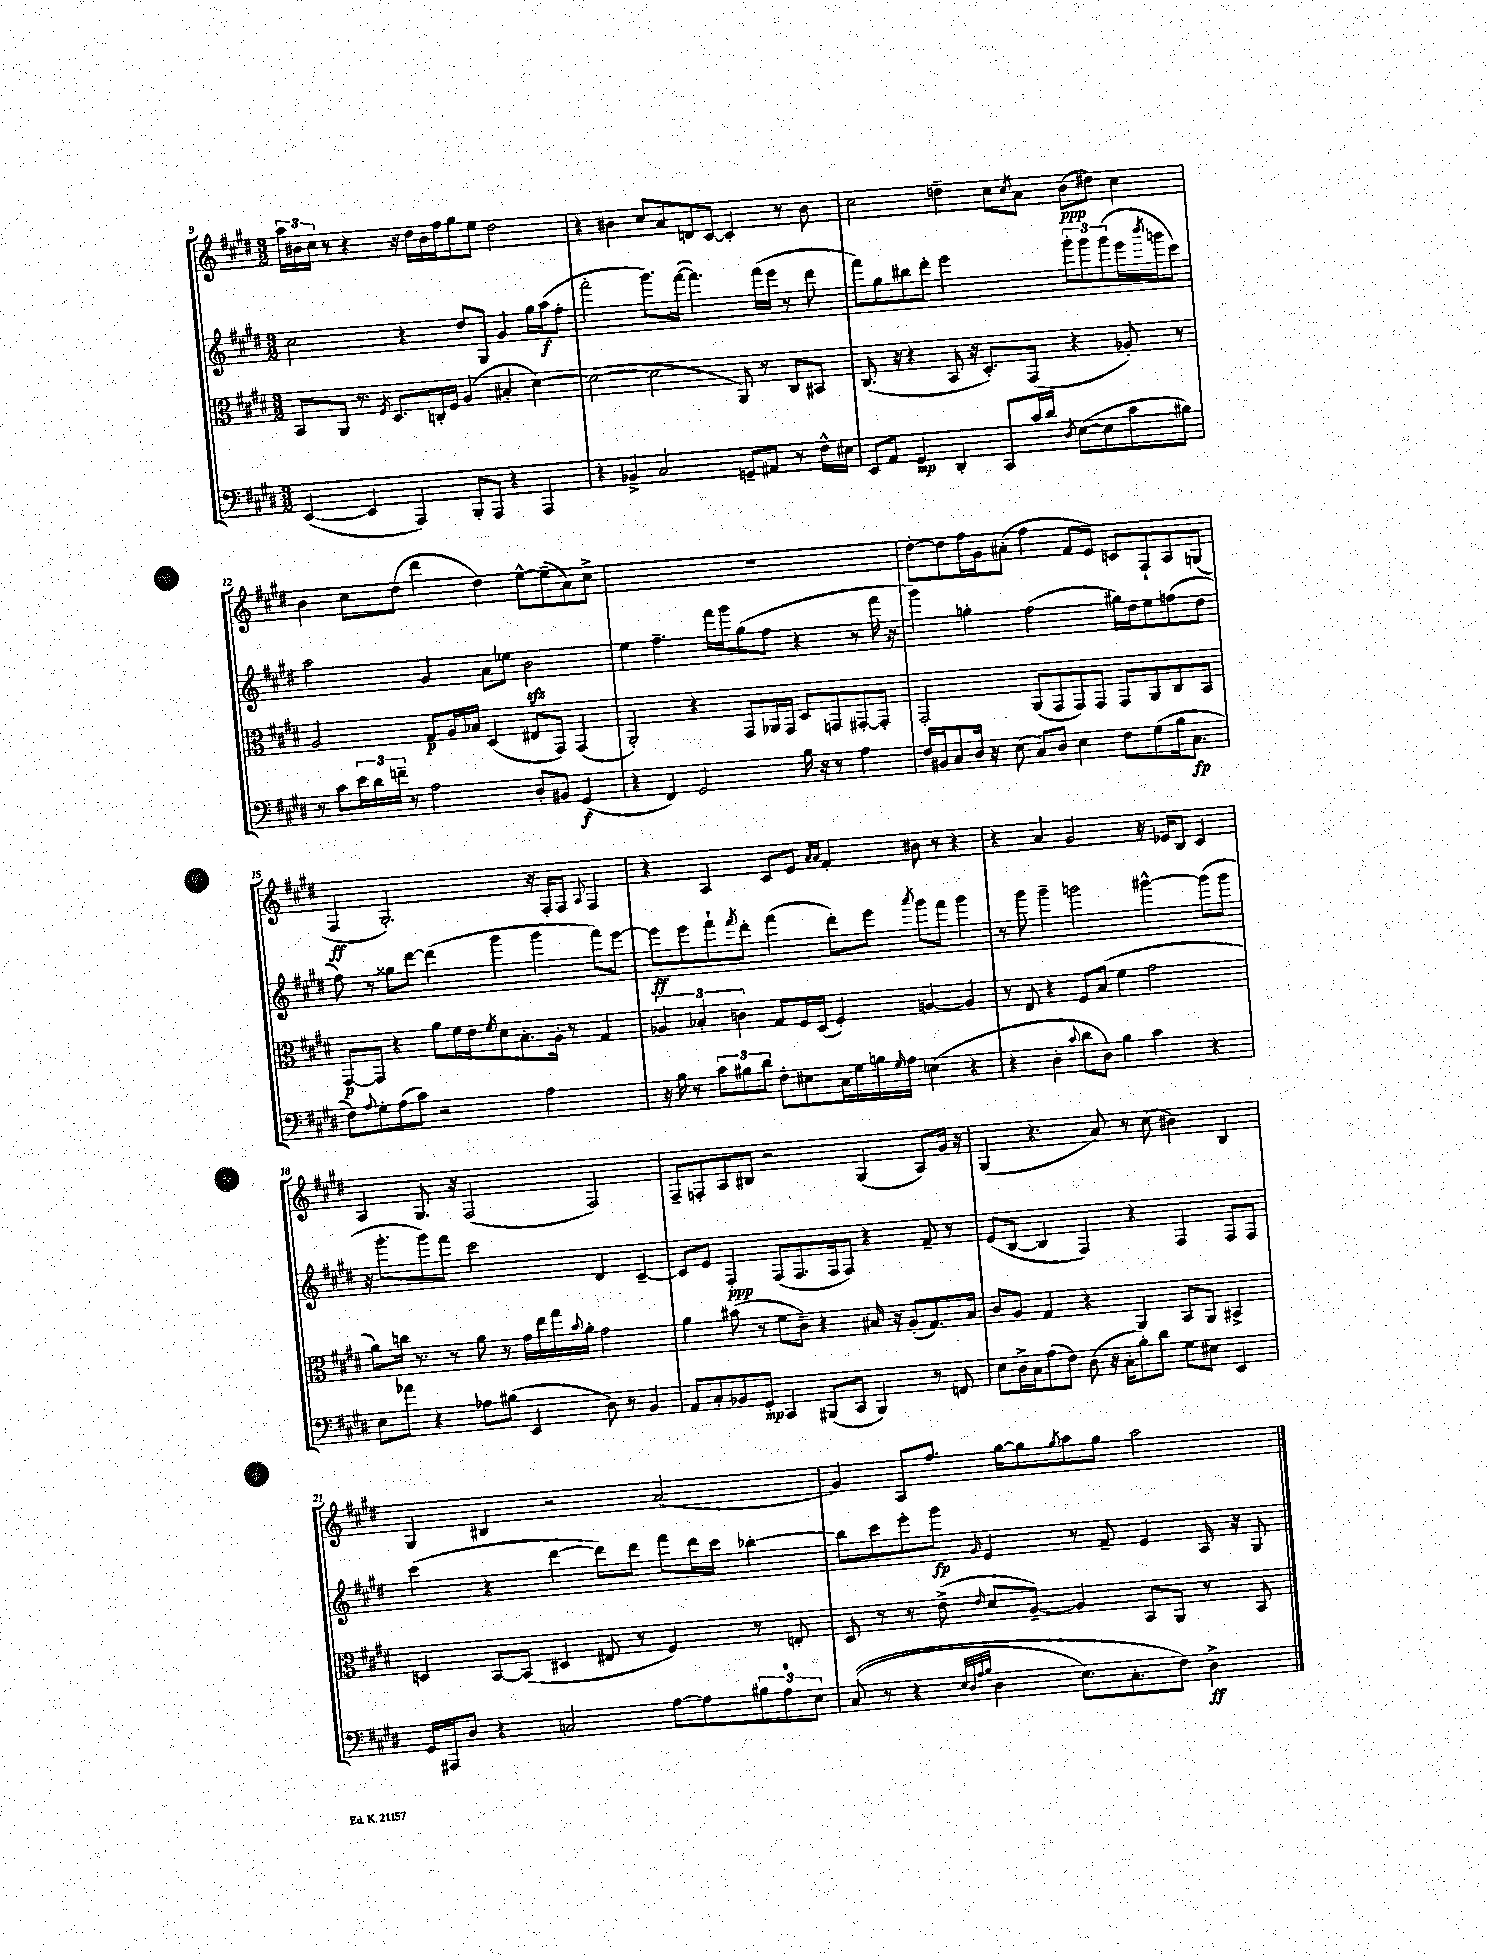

**kern	**dynam	**kern	**dynam	**kern	**dynam	**kern	**dynam
*part4	*part4	*part3	*part3	*part2	*part2	*part1	*part1
*staff4	*staff4	*staff3	*staff3	*staff2	*staff2	*staff1	*staff1
*clefF4	*	*clefC3	*	*clefG2	*	*clefG2	*
*k[f#c#g#d#]	*	*k[f#c#g#d#]	*	*k[f#c#g#d#]	*	*k[f#c#g#d#]	*
*M3/2	*	*M3/2	*	*M3/2	*	*M3/2	*
=9	=9	=9	=9	=9	=9	=9	=9
([4EE/	.	8BB/L	.	2cc#\	.	24aa\LL	.
.	.	.	.	.	.	24b#X\	.
.	.	.	.	.	.	24cc#\JJ	.
.	.	8AA/J	.	.	.	8r	.
4EE/]	.	8.r	.	.	.	4r	.
.	.	8qF#/	.	.	.	.	.
.	.	8.D#/L	.	.	.	.	.
4AAA/)	.	.	.	4r	.	16r	.
.	.	.	.	.	.	16dd#\LL	.
.	.	16Cn'/L	.	.	.	16b#\	.
.	.	16F#/JJ	.	.	.	16ff#\J	.
8BBB'/L	.	(4A/	.	8dd#/L	.	8gg#\	.
8AAA/J	.	.	.	8G#/J	.	8ee\J	.
4r	.	4B#X'/	.	4g#/	.	2dd#\	.
4AAA/	.	[4d#\)	.	16gg#\LL	.	.	.
.	.	.	.	(16aa\J	f	.	.
.	.	.	.	8ff#'\J	.	.	.
=10	=10	=10	=10	=10	=10	=10	=10
4r	.	(2d#\_	.	2fff#'\	.	4r	.
4BB-X^/	.	.	.	.	.	4b#X\	.
2C#/	.	2d#\]	.	8.ggg#\L)	.	8cc#/L	.
.	.	.	.	.	.	8a/	.
.	.	.	.	([16fff#\Jk	.	.	.
.	.	.	.	4.fff#\])	.	8dn/	.
.	.	.	.	.	.	[8c#/J	.
8GGn~/L	.	8AA/)	.	.	.	4c#'/]	.
8AA#X/J	.	8r	.	(16fff#\LL	.	.	.
.	.	.	.	16eee\JJ	.	.	.
8r	.	8C#/L	.	8r	.	8r	.
16F#^^\LL	.	8BB#X/J	.	8ddd#\	.	8b#\	.
16E#X\JJ	.	.	.	.	.	.	.
=11	=11	=11	=11	=11	=11	=11	=11
8EE/L	.	(8.C#/	.	8fff#\L)	.	2cc#\	.
8AA/J	.	.	.	8gg#\	.	.	.
.	.	16r	.	.	.	.	.
4GG#/	mp	4r	.	8bb#X\	.	.	.
.	.	.	.	8ddd#'\J	.	.	.
4DD#'/	.	8BB/	.	2eee\	.	4ddn~\	.
.	.	16r	.	.	.	.	.
.	.	8.D#'/L)	.	.	.	.	.
8CC#/L	.	.	.	.	.	8cc#\L	.
.	.	.	.	.	.	8qcc#/	.
16c#/L	.	(8GG#/J	.	.	.	8a\J	.
16d#/JJ	.	.	.	.	.	.	.
8qD#/	.	.	.	.	.	.	.
([8E\L	.	4r	.	12ggg#'\L	.	(8b\L	ppp
.	.	.	.	12ggg#\	.	.	.
8E\]	.	.	.	.	.	8dd#X\J)	.
.	.	.	.	(12ggg#\	.	.	.
8c#\	.	8A-X'/)	.	16eee\L	.	4cc#\	.
.	.	.	.	8qbbb/	.	.	.
.	.	.	.	16gggn\J	.	.	.
8B#X\J)	.	8r	.	8ccc#\J)	.	.	.
!!LO:LB:g=z
=12	=12	=12	=12	=12	=12	=12	=12
8r	.	2A/	.	2aa\	.	4b\	.
8c#\L	.	.	.	.	.	.	.
24e\L	.	.	.	.	.	8cc#\L	.
24d#\	.	.	.	.	.	.	.
24fn~\JJ	.	.	.	.	.	.	.
8r	.	.	.	.	.	(8dd#\J	.
2A\	.	8G#/L	p	4g#/	.	4ddd#\	.
.	.	16A/L	.	.	.	.	.
.	.	16B-X/JJ	.	.	.	.	.
.	.	(4D#/	.	8a\L	.	4dd#\)	.
.	.	.	.	8ee-X\J	.	.	.
8D#'/L	.	8E#X/L	.	2bzz\	.	[8ee^^\L	.
8BB#X/J	.	8GG#/J)	.	.	.	(8ee~\]	.
(4GG#/	f	(4GG#/	.	.	.	8a\)	.
.	.	.	.	.	.	8cc#^\J	.
=13	=13	=13	=13	=13	=13	=13	=13
4r	.	2AA'/)	.	4ee\	.	1.r	.
4FF#/)	.	.	.	4.ff#~\	.	.	.
2GG#/	.	4r	.	.	.	.	.
.	.	.	.	16fff#\LL	.	.	.
.	.	.	.	16ggg#\J	.	.	.
.	.	8GG#/L	.	(8gg#\	.	.	.
.	.	16AA-X/L	.	8ff#\J	.	.	.
.	.	16GG#/JJ	.	.	.	.	.
16B\	.	8D#/L	.	4r	.	.	.
16r	.	.	.	.	.	.	.
8r	.	8GGn/	.	.	.	.	.
4A\	.	[8GG#X'/	.	8r	.	.	.
.	.	8GG#'/J]	.	16fff#\	.	.	.
.	.	.	.	16r	.	.	.
=14	=14	=14	=14	=14	=14	=14	=14
16F#/LL	.	2GG#'/	.	4ggg#\)	.	[8dd#'\L	.
16BB#X/J	.	.	.	.	.	.	.
8C#/	.	.	.	.	.	8dd#\]	.
16D#/Jk	.	.	.	4ggn'\	.	16ff#\L	.
16r	.	.	.	.	.	16g#\J	.
(8E\	.	.	.	.	.	(8a#X'\J	.
8C#/L)	.	(8AA/L	.	(2ff#\	.	4ff#\	.
8D#/J	.	8GG#/	.	.	.	.	.
4E\	.	8GG#/)	.	.	.	8f#/L	.
.	.	8GG#/J	.	.	.	8e/J)	.
8F#\L	.	8GG#/L	.	16gg#X\LL)	.	8cn/L	.
.	.	.	.	16dd#\J	.	.	.
(8G#\	.	8AA/	.	8ee\	.	8F#`/	.
16B\k	.	8C#/	.	(8ffn\	.	8A/	.
8.C#\J	fp	.	.	.	.	.	.
.	.	8BB/J	.	8dd#\J	.	(8Gn/J	.
!!LO:LB:g=z
=15	=15	=15	=15	=15	=15	=15	=15
8F#\L)	.	[8GG#/L	p	8ff#\)	.	4F#/	ff
8qqA/	.	.	.	.	.	.	.
8G#'\	.	8GG#/J]	.	8r	.	.	.
(8A\	.	4r	.	8gg##X\L	.	2.G#'/)	.
8c#\J)	.	.	.	[8ddd#\J	.	.	.
2r	.	8a\L	.	(4ddd#\]	.	.	.
.	.	16f#\L	.	.	.	.	.
.	.	16e\J	.	.	.	.	.
.	.	8qf#/	.	.	.	.	.
.	.	8d#\	.	4ggg#\	.	.	.
.	.	8.B'\	.	.	.	.	.
2A\	.	.	.	4ggg#\	.	16r	.
.	.	16A'\Jk	.	.	.	16F#'/KL	.
.	.	8r	.	.	.	8F#/J	.
.	.	.	.	.	.	8qqA/	.
.	.	4G#/	.	8fff#\L)	.	4F#/	.
.	.	.	.	[8eee\J	.	.	.
=16	=16	=16	=16	=16	=16	=16	=16
16r	.	6A-X/	.	8eee\L]	ff	4r	.
16B\	.	.	.	.	.	.	.
8r	.	.	.	8eee\	.	.	.
.	.	6B-X'/	.	.	.	.	.
12c#\L	.	.	.	8fff#`\	.	4A/	.
12B#X\	.	6cn\	.	.	.	.	.
.	.	.	.	8qfff#/	.	.	.
.	.	.	.	8ddd#'\J	.	.	.
12d#\J	.	.	.	.	.	.	.
8F#'\L	.	8G#/L	.	(4fff#\	.	8c#/L	.
8E#X\	.	16F#/L	.	.	.	8e/J	.
.	.	(16D#/JJ	.	.	.	.	.
.	.	.	.	.	.	16qqa/LL	.
.	.	.	.	.	.	16qqa/JJ	.
16C#\L	.	4F#'/)	.	8ddd#'\L)	.	4f#'/	.
16G#\	.	.	.	.	.	.	.
16Bn\	.	.	.	8eee\J	.	.	.
16qqG#/	.	.	.	.	.	.	.
16A\JJ	.	.	.	.	.	.	.
.	.	.	.	8qaaa/	.	.	.
(4En\	.	[4An/	.	8ggg#\L	.	8b#X\	.
.	.	.	.	8fff#\J	.	8r	.
4r	.	4A/]	.	4ggg#\	.	4r	.
=17	=17	=17	=17	=17	=17	=17	=17
4r	.	8r	.	8r	.	4r	.
.	.	8E/	.	8ggg#\	.	.	.
4D#'\	.	4r	.	4ggg#~\	.	4a/	.
8qqc#/	.	.	.	.	.	.	.
8d#\L	.	8F#/L	.	2gggn\	.	2g#/	.
8D#\J)	.	(8B/J	.	.	.	.	.
4B\	.	4f#\	.	.	.	.	.
4c#\	.	2g#\	.	[4ggg#X^^\	.	16r	.
.	.	.	.	.	.	16e-X/KL	.
.	.	.	.	.	.	8B/J	.
4r	.	.	.	(8ggg#\L]	.	4c#/	.
.	.	.	.	8ggg#\J	.	.	.
!!LO:LB:g=z
=18	=18	=18	=18	=18	=18	=18	=18
8E\L	.	8a\L)	.	16r	.	4A/	.
.	.	.	.	8.ggg#'\L	.	.	.
8a-X\J	.	16ccn\Jk	.	.	.	.	.
.	.	8.r	.	.	.	.	.
4r	.	.	.	8ggg#\)	.	8.G#/	.
.	.	8r	.	8fff#\J	.	.	.
.	.	.	.	.	.	16r	.
8A-X\L	.	8a\	.	2ccc#\	.	(2F#/	.
(8B#X\J	.	8r	.	.	.	.	.
4EE/	.	16g#\LL	.	.	.	.	.
.	.	16ee\	.	.	.	.	.
.	.	16gg#\	.	.	.	.	.
.	.	8qqb/	.	.	.	.	.
.	.	16a'\JJ	.	.	.	.	.
8D#\)	.	2g#\	.	4d#/	.	2F#/)	.
8r	.	.	.	.	.	.	.
4BB/	.	.	.	[4c#~/	.	.	.
=19	=19	=19	=19	=19	=19	=19	=19
8AA/L	.	4a\	.	8c#/L]	.	8F#~/L	.
8C#'/	.	.	.	8e/J	.	8Fn'/	.
8BB-X/	.	(8b#X\	.	4F#'/	ppp	8A/	.
8GG#'/J	mp	8r	.	.	.	8B#X/J	.
4CC#/	.	8f#\L	.	(8F#/L	.	2r	.
.	.	8c#~\J)	.	8.F#/	.	.	.
(8BBB#X/L	.	4r	.	.	.	.	.
.	.	.	.	16F#/k	.	.	.
8CC#/J	.	.	.	8F#/J)	.	.	.
4BBB#/)	.	16B#X/	.	4r	.	(4G#/	.
.	.	16r	.	.	.	.	.
.	.	(8A'/L	.	.	.	.	.
8r	.	8.G#/)	.	8f#~/	.	8A/L)	.
8FFn/	.	.	.	8r	.	16g#/Jk	.
.	.	16B#/Jk	.	.	.	16r	.
=20	=20	=20	=20	=20	=20	=20	=20
8E\L	.	8c#/L	.	(8e/L	.	(4G#/	.
16D#^\L	.	8A/J	.	[8B/J	.	.	.
16C#\J	.	.	.	.	.	.	.
(8A\	.	4G#/	.	4B/]	.	4.r	.
8F#\J)	.	.	.	.	.	.	.
(8D#\	.	4r	.	4F#/)	.	.	.
16r	.	.	.	.	.	8a/)	.
16C#'\KL	.	.	.	.	.	.	.
8B'\)	.	4AA/	.	4r	.	8r	.
8d#\J	.	.	.	.	.	(8cc#\	.
8G#\L	.	8BB/L	.	4F#/	.	4b#X\)	.
8E#X\J	.	8AA/J	.	.	.	.	.
4EE/	.	4BB#X^/	.	8F#/L	.	4B/	.
.	.	.	.	8F#/J	.	.	.
!!LO:LB:g=z
=21	=21	=21	=21	=21	=21	=21	=21
16GG#/LL	.	4Dn/	.	(4ccc#\	.	4G#/	.
16AAA#X/J	.	.	.	.	.	.	.
8D#/J	.	.	.	.	.	.	.
4r	.	[8BB/L	.	4r	.	4B#X/	.
.	.	(8BB/J]	.	.	.	.	.
2Cn/	.	4D#X/	.	[4ddd#\	.	2r	.
.	.	8E#X/	.	8ddd#\L])	.	.	.
.	.	8r	.	8ddd#\J	.	.	.
[8A\L	.	4F#/)	.	8fff#\L	.	(2a/	.
8A\]	.	.	.	16ddd#\L	.	.	.
.	.	.	.	16ccc#\JJ	.	.	.
12B#X\	.	8r	.	[4bb-X'\	.	.	.
12A\	.	.	.	.	.	.	.
.	.	8En'/	.	.	.	.	.
12E\J	.	.	.	.	.	.	.
=22	=22	=22	=22	=22	=22	=22	=22
((8C#/	.	8D#/	.	8bb-\L]	.	4g#/)	.
8r	.	8r	.	8ccc#\	.	.	.
4r	.	8r	.	8eee'\	.	8A/L	.
.	.	(8e^\	.	8ggg#\J	fp	8.ff#/J	.
32qqE/LLL	.	.	.	.	.	.	.
32qqD#/	.	.	.	.	.	.	.
32qqA/	.	.	.	.	.	.	.
32qqB/JJJ	.	16qqe/	.	16qqg#/	.	.	.
4D#\	.	8d#/L	.	4e/	.	.	.
.	.	.	.	.	.	[16gg#\KL	.
.	.	[8A~/J)	.	.	.	8gg#\]	.
.	.	.	.	.	.	8qgg#/	.
8.E\L)	.	4A/]	.	8r	.	8aa\	.
.	.	.	.	8f#~/	.	8gg#\J	.
8.C#'\	.	.	.	.	.	.	.
.	.	8BB/L	.	4e/	.	2aa\	.
8F#\J)	.	8AA/J	.	.	.	.	.
4D#^\	ff	8r	.	16A/	.	.	.
.	.	.	.	16r	.	.	.
.	.	8BB/	.	8G#/	.	.	.
==	==	==	==	==	==	==	==
*-	*-	*-	*-	*-	*-	*-	*-
